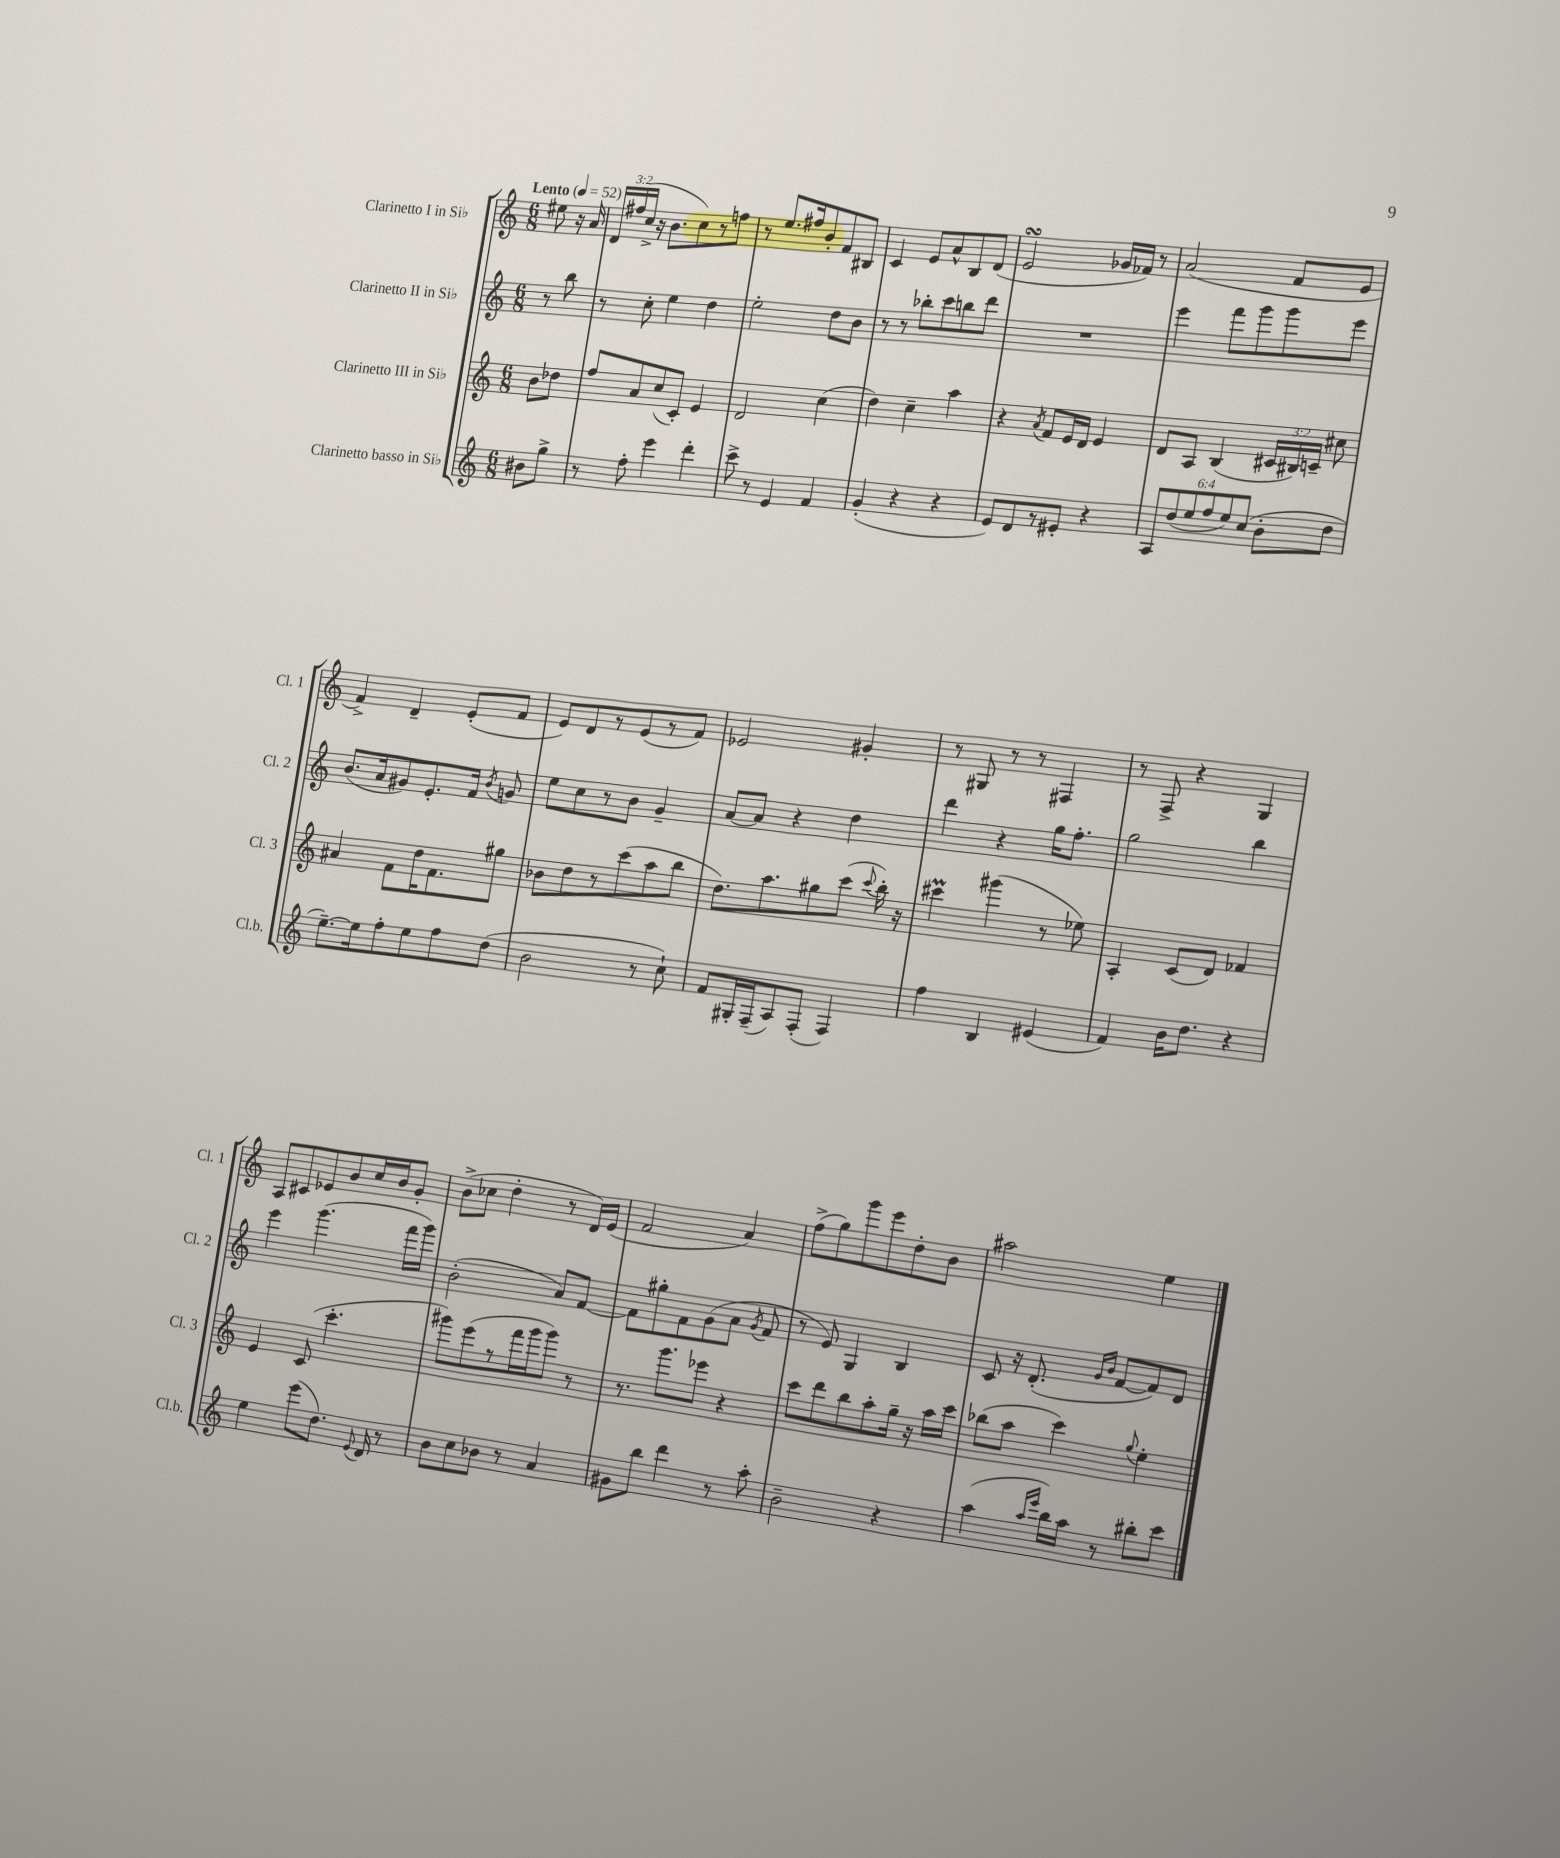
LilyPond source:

<<
\new StaffGroup <<
\new Staff = "s0" \with { instrumentName = "Clarinetto I in Sib" shortInstrumentName = "Cl. 1" } {
    \clef treble \key c \major \numericTimeSignature \time 6/8 \override Staff.TupletNumber.text = #tuplet-number::calc-fraction-text \partial 4 \tempo "Lento" 4 = 52
    \autoBeamOff eis''8 r16 a'16 |
    \tuplet 3/2 { d'16[ fis''16( c''16]-> } r16 b'8.[ c''8) r8 f''8] |
    r8 e''8.[ fis''16 b'8-. f'8 bis8] |
    c'4 e'8[ a'8-^ b8 d'8]( |
    e'2\turn ges'16[ fes'16]) r8 |
    a'2( f'8[ e'8] |
    f'4->) d'4-- e'8[-.( f'8] |
    e'8[) d'8 r8 e'8( r8 f'8]) |
    ees'2 gis'4-. |
    r8 gis8 r8 r8 fis4 |
    r8 f8-> r4 g4 |
    a8[ cis'8 ees'8 b'8 c''16 b'16 g'8]-. |
    b'8[->( ces''8] d''4-. r8 d'16[) e'16]( |
    f'2 a'4) |
    f''8[->( g''8) g'''8 e'''8 d''8-. b'8] |
    ais''2 e''4 \bar "|." |
}
\new Staff = "s1" \with { instrumentName = "Clarinetto II in Sib" shortInstrumentName = "Cl. 2" } {
    \clef treble \key c \major \numericTimeSignature \time 6/8 \partial 4
    \autoBeamOff r8 b''8 |
    r8 c''8-. e''4 d''4 |
    e''2-. d''8[ b'8] |
    r8 r8 bes''8[-. c'''8 b''8 d'''8] |
    R2. |
    e'''4 f'''8[ g'''8 g'''8 e'''8] |
    b'8.[( a'16 gis'8) e'8.-. f'16] \acciaccatura { b'8 } g'8 |
    e''8[ c''8 r8 b'8] g'4-- |
    a'8[~ a'8] r4 d''4 |
    d'''4 r4 g''16[ f''8.]-. |
    g''2 b''4 |
    e'''4 g'''4.( f'''16[ g'''16]) |
    b'2-.( a'8[) f'8]~ |
    f'8[ gis''8-. f'8 g'8( a'8] \acciaccatura { g'8 } f'8 |
    r8 e'8) g4 b4 |
    c'8 r16 d'8.-.( \grace { g'16[ b'16] } f'8[~ f'8) d'8] \bar "|." |
}
\new Staff = "s2" \with { instrumentName = "Clarinetto III in Sib" shortInstrumentName = "Cl. 3" } {
    \clef treble \key c \major \numericTimeSignature \time 6/8 \override Staff.TupletNumber.text = #tuplet-number::calc-fraction-text \partial 4
    \autoBeamOff b'8[ des''8] |
    f''8[ a'8 c''8( c'8]-.) e'4 |
    d'2 c''4( |
    d''4) c''4-- a''4 |
    r4 \acciaccatura { a'8 } f'8[ e'16 d'16] e'4 |
    d'8[ a8] b4( \tuplet 3/2 { cis'16[ bis16) c'16]-- } cis''8 |
    ais'4 f'8[ d''16 f'8. gis''8] |
    bes'8[ d''8 r8 c'''8( a''8 b''8] |
    d''8.[) a''8. gis''8 c'''8]( \appoggiatura { c'''8 } b''16-.) r16 |
    cis'''4\prall gis'''4( r8 ees''8) |
    a4-. c'8[( d'8]) fes'4 |
    e'4 c'8( c'''4.-. |
    gis'''8[) e'''8( r8 f'''16 gis'''16 gis'''8]) r8 |
    r8. g'''8.[ ees'''8] r4 |
    c'''8[ d'''8 b''8 a''8-. g''16]-- r16 a''16[ c'''16] |
    bes''8[( a''8] c'''4) \appoggiatura { g''8 } e''4-. \bar "|." |
}
\new Staff = "s3" \with { instrumentName = "Clarinetto basso in Sib" shortInstrumentName = "Cl.b." } {
    \clef treble \key c \major \numericTimeSignature \time 6/8 \override Staff.TupletNumber.text = #tuplet-number::calc-fraction-text \partial 4
    \autoBeamOff bis'8[ g''8]-> |
    r8 f''8-. e'''4 d'''4-. |
    c'''8-> r8 e'4 f'4 |
    g'4-.( r4 r4 |
    e'8[) d'8 r8 eis'8]-. r4 |
    \tuplet 6/4 { a8[ d''8( e''8 f''8 e''8) c''8]( } b'8[-. d''8] |
    e''8.[~--) e''16 f''8-. e''8 f''8 d''8]( |
    b'2 r8 c''8-!) |
    f'8[ gis16-. f16--( a8) f8]-.( f4) |
    f''4 b4 eis'4( |
    f'4) b'16[ d''8.] r4 |
    e''4 e'''8[( d''8.]) \appoggiatura { e'8 } d'16 r8 |
    b'8[ c''8 bes'8] r8 a'4 |
    gis'8[ b''8] d'''4 r8 a''8-. |
    b'2-- r4 |
    a''4( \grace { a''16[ e'''16] } b''16[) a''16] r8 bis''8[-. c'''8] \bar "|." |
}
>>
>>
\layout { \context { \Score \remove "Bar_number_engraver" } }
